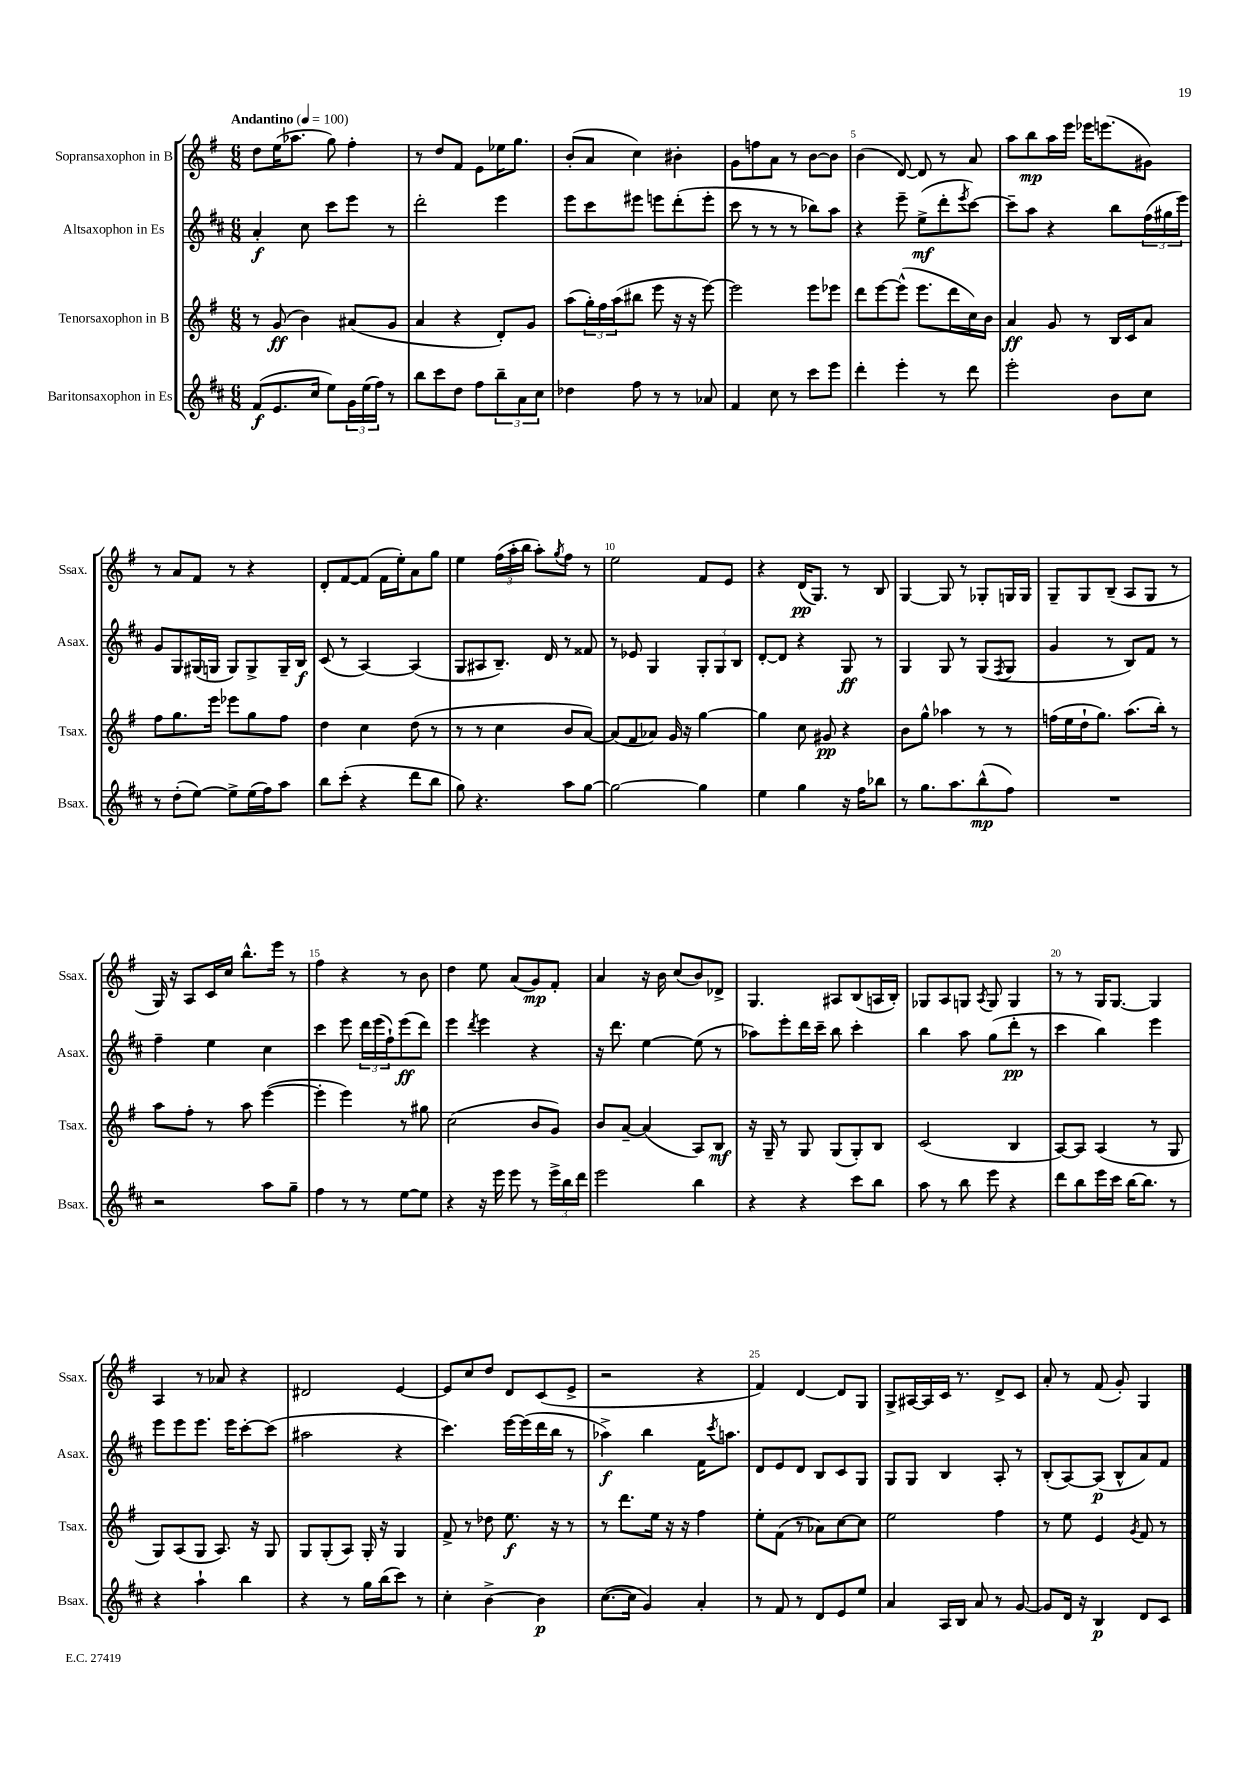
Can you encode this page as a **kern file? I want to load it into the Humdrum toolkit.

**kern	**dynam	**kern	**dynam	**kern	**dynam	**kern	**dynam
*part4	*part4	*part3	*part3	*part2	*part2	*part1	*part1
*staff4	*staff4	*staff3	*staff3	*staff2	*staff2	*staff1	*staff1
*I"Baritonsaxophon in Es	*	*I"Tenorsaxophon in B	*	*I"Altsaxophon in Es	*	*I"Sopransaxophon in B	*
*I'Bsax.	*	*I'Tsax.	*	*I'Asax.	*	*I'Ssax.	*
*clefG2	*	*clefG2	*	*clefG2	*	*clefG2	*
*k[f#c#]	*	*k[f#]	*	*k[f#c#]	*	*k[f#]	*
*M6/8	*	*M6/8	*	*M6/8	*	*M6/8	*
*MM100	*	*MM100	*	*MM100	*	*MM100	*
=1	=1	=1	=1	=1	=1	=1	=1
!	!	!	!	!	!	!LO:TX:a:B:t=Andantino	!
(8f#/L	f	8r	.	4a'/	f	8dd\L	.
8.e/	.	(8g/	ff	.	.	(16ee\K	.
.	.	.	.	.	.	8.aa-X\J	.
.	.	4b\)	.	8cc#\	.	.	.
16cc#/Jk	.	.	.	.	.	.	.
8ee\L)	.	.	.	8ccc#\L	.	8gg\)	.
24g\L	.	(8a#X/L	.	8eee\J	.	4ff#'\	.
(24ee\	.	.	.	.	.	.	.
24ff#\JJ)	.	.	.	.	.	.	.
8r	.	8g/J	.	8r	.	.	.
=2	=2	=2	=2	=2	=2	=2	=2
8bb\L	.	4a/	.	2ddd'\	.	8r	.
8ccc#\	.	.	.	.	.	8dd/L	.
8dd\J	.	4r	.	.	.	8f#/J	.
8ff#\L	.	.	.	.	.	8e\L	.
12bb~\	.	8d'/L)	.	4eee\	.	16ee-X\K	.
.	.	.	.	.	.	8.gg\J	.
12a\	.	.	.	.	.	.	.
.	.	8g/J	.	.	.	.	.
12cc#\J	.	.	.	.	.	.	.
=3	=3	=3	=3	=3	=3	=3	=3
4dd-X\	.	(8aa\L	.	8eee\L	.	(8b'/L	.
.	.	24gg'\L)	.	8ccc#\	.	8a/J	.
.	.	24ff#\	.	.	.	.	.
.	.	(24aa\J	.	.	.	.	.
8ff#\	.	8bb#X\J	.	8eee#X\J	.	4cc\)	.
8r	.	8eee\	.	8eeen\L	.	.	.
8r	.	16r	.	(8ddd'\	.	4b#X'\	.
.	.	16r	.	.	.	.	.
8a-X/	.	[8eee\)	.	8eee'\J	.	.	.
=4	=4	=4	=4	=4	=4	=4	=4
4f#/	.	2eee\]	.	8ccc#\	.	8g\L	.
.	.	.	.	8r	.	8ffn\	.
8cc#\	.	.	.	8r	.	8a\J	.
8r	.	.	.	8r	.	8r	.
8ccc#\L	.	8eee\L	.	8bb-X\L)	.	[8b\L	.
8eee\J	.	8eee-X\J	.	8aa\J	.	8b\J]	.
=5	=5	=5	=5	=5	=5	=5	=5
4ddd'\	.	8ddd\L	.	4r	.	(4b\	.
.	.	[8eee\	.	.	.	.	.
4eee'\	.	(8eee^^\J]	.	8eee~\	.	[8d/)	.
.	.	8.eee\L	.	(8ee^\L	mf	8d/]	.
8r	.	.	.	8ddd'\	.	8r	.
.	.	16ddd\L	.	.	.	.	.
.	.	.	.	8qeee/	.	.	.
8ddd\	.	16cc\)	.	[8ccc#\J)	.	8a/	.
.	.	16b\JJ	.	.	.	.	.
=6	=6	=6	=6	=6	=6	=6	=6
2eee'\	.	4a/	ff	8ccc#~\L]	.	8aa\L	.
.	.	.	.	8aa\J	.	8bb\	mp
.	.	8g/	.	4r	.	16aa\L	.
.	.	.	.	.	.	16eee\JJ	.
.	.	8r	.	.	.	16eee-X\KL	.
.	.	.	.	.	.	(8.eeen\	.
8b\L	.	16B/LL	.	8bb\L	.	.	.
.	.	16c/J	.	.	.	.	.
8cc#\J	.	8a/J	.	(24ff#\L	.	8g#X\J)	.
.	.	.	.	24gg#X\	.	.	.
.	.	.	.	24eee\JJ)	.	.	.
!!LO:LB:g=z
=7	=7	=7	=7	=7	=7	=7	=7
8r	.	8ff#\L	.	8g/L	.	8r	.
(8dd'\L	.	8.gg\	.	8G/	.	8a/L	.
[8ee\J)	.	.	.	(16G#X/L	.	8f#/J	.
.	.	16eee\Jk	.	16Gn/JJ	.	.	.
8ee^\L]	.	8eee-X\L	.	8G/L)	.	8r	.
(16ee\L	.	8gg\	.	8G^/	.	4r	.
16ff#\J)	.	.	.	.	.	.	.
8aa\J	.	8ff#\J	.	16G~/L	.	.	.
.	.	.	.	16B/JJ	f	.	.
=8	=8	=8	=8	=8	=8	=8	=8
8bb\L	.	4dd\	.	(8c#/	.	8d'/L	.
(8ccc#'\J	.	.	.	8r	.	[8f#/	.
4r	.	4cc\	.	[4A/)	.	(8f#/J]	.
.	.	.	.	.	.	16f#\LL	.
.	.	.	.	.	.	16ee'\J)	.
8ddd\L	.	(8dd\	.	(4A/]	.	8a\	.
8bb\J	.	8r	.	.	.	8gg\J	.
=9	=9	=9	=9	=9	=9	=9	=9
8gg\)	.	8r	.	8G/L	.	4ee\	.
4.r	.	8r	.	8A#X/	.	.	.
.	.	4cc\	.	8.B~/J)	.	(24ff#\LL	.
.	.	.	.	.	.	24aa'\	.
.	.	.	.	.	.	24bb\JJ	.
.	.	.	.	.	.	8aa'\L)	.
.	.	.	.	16d/	.	.	.
.	.	.	.	.	.	8qgg/	.
8aa\L	.	8b/L	.	8r	.	8ff#\J	.
[8gg\J	.	[8a/J)	.	8f##X/	.	8r	.
=10	=10	=10	=10	=10	=10	=10	=10
2gg\_	.	(8a/L]	.	8r	.	2ee\	.
.	.	8f#/	.	8e-X/	.	.	.
.	.	8a-X/J)	.	4G/	.	.	.
.	.	16g/	.	.	.	.	.
.	.	16r	.	.	.	.	.
4gg\]	.	[4gg\	.	12G'/L	.	8f#/L	.
.	.	.	.	12G/	.	.	.
.	.	.	.	.	.	8e/J	.
.	.	.	.	12B/J	.	.	.
=11	=11	=11	=11	=11	=11	=11	=11
4ee\	.	4gg\]	.	[8d'/L	.	4r	.
.	.	.	.	8d/J]	.	.	.
4gg\	.	8cc\	.	4r	.	(16d/KL	pp
.	.	.	.	.	.	8.G/J)	.
.	.	8g#X/	pp	.	.	.	.
16r	.	4r	.	8G/	ff	8r	.
16ff#\KL	.	.	.	.	.	.	.
8bb-X\J	.	.	.	8r	.	8B/	.
=12	=12	=12	=12	=12	=12	=12	=12
8r	.	8b\L	.	4G/	.	[4G/	.
8.gg\L	.	8gg^^\J	.	.	.	.	.
.	.	4aa-X\	.	8G/	.	8G/]	.
8.aa\	.	.	.	.	.	.	.
.	.	.	.	8r	.	8r	.
(8bb^^\	mp	8r	.	(8G/L	.	8G-X'/L	.
.	.	.	.	8qF#/	.	.	.
8ff#\J)	.	8r	.	8G/J	.	16Gn/L	.
.	.	.	.	.	.	16G/JJ	.
=13	=13	=13	=13	=13	=13	=13	=13
2.r	.	(16ffn\LL	.	4g/	.	8G~/L	.
.	.	16ee\	.	.	.	.	.
.	.	16dd`\J	.	.	.	8G/	.
.	.	8.gg\J)	.	.	.	.	.
.	.	.	.	8r	.	(8B~/J	.
.	.	(8.aa\L	.	8B/L)	.	8A/L	.
.	.	.	.	8f#/J	.	8G/J	.
.	.	16bb'\Jk)	.	.	.	.	.
.	.	8r	.	8r	.	8r	.
!!LO:LB:g=z
=14	=14	=14	=14	=14	=14	=14	=14
2r	.	8aa\L	.	4ff#~\	.	16G/)	.
.	.	.	.	.	.	16r	.
.	.	8ff#'\J	.	.	.	8A/L	.
.	.	8r	.	4ee\	.	16c/L	.
.	.	.	.	.	.	16cc/JJ	.
.	.	8aa\	.	.	.	8.bb^^\L	.
8aa\L	.	([4eee\	.	4cc#\	.	.	.
.	.	.	.	.	.	16eee\Jk	.
8gg~\J	.	.	.	.	.	8r	.
=15	=15	=15	=15	=15	=15	=15	=15
4ff#\	.	4eee'\]	.	4ccc#\	.	4ff#\	.
8r	.	4eee\)	.	8eee\	.	4r	.
8r	.	.	.	24ddd\LL	.	.	.
.	.	.	.	(24eee\	.	.	.
.	.	.	.	24ff#`\J)	.	.	.
[8ee\L	.	8r	.	(8eee\	ff	8r	.
8ee\J]	.	8gg#X\	.	8ddd\J)	.	8b\	.
=16	=16	=16	=16	=16	=16	=16	=16
4r	.	(2cc\	.	4eee\	.	4dd\	.
.	.	.	.	8qddd/	.	.	.
16r	.	.	.	4eee\	.	8ee\	.
16eee\	.	.	.	.	.	.	.
8eee\	.	.	.	.	.	(8a/L	.
8r	.	8b/L	.	4r	.	8g/)	mp
24eee^\LL	.	8g/J)	.	.	.	8f#'/J	.
24bb\	.	.	.	.	.	.	.
24ddd\JJ	.	.	.	.	.	.	.
=17	=17	=17	=17	=17	=17	=17	=17
2eee\	.	8b/L	.	16r	.	4a/	.
.	.	.	.	8.ddd\	.	.	.
.	.	[8a~/J	.	.	.	.	.
.	.	(4a/]	.	[4ee\	.	16r	.
.	.	.	.	.	.	16b\	.
.	.	.	.	.	.	(8cc/L	.
4bb\	.	8A/L)	.	(8ee\]	.	8b/)	.
.	.	8B/J	mf	8r	.	8d-X^/J	.
=18	=18	=18	=18	=18	=18	=18	=18
4r	.	16r	.	8aa-X\L)	.	4.G/	.
.	.	16G~/	.	.	.	.	.
.	.	8r	.	8eee'\	.	.	.
4r	.	8G/	.	16ddd\L	.	.	.
.	.	.	.	16ccc#~\JJ	.	.	.
.	.	(8G/L	.	8bb\	.	8A#X/L	.
8ccc#\L	.	8G'/)	.	4ccc#'\	.	(8B/	.
8bb\J	.	8B/J	.	.	.	16An/L	.
.	.	.	.	.	.	16B'/JJ)	.
=19	=19	=19	=19	=19	=19	=19	=19
8aa\	.	(2c/	.	4bb\	.	8G-X/L	.
8r	.	.	.	.	.	8A/	.
8bb\	.	.	.	8aa\	.	8Gn/J	.
.	.	.	.	.	.	8qA/	.
8eee\	.	.	.	(8gg\L	.	8G/	.
4r	.	4B/	.	8ddd'\J	pp	4G/	.
.	.	.	.	8r	.	.	.
=20	=20	=20	=20	=20	=20	=20	=20
8ddd\L	.	[8A/L)	.	4ccc#\	.	8r	.
8bb\	.	8A/J]	.	.	.	8r	.
16eee\L	.	(4A/	.	4bb\)	.	16G/KL	.
16ccc#\JJ	.	.	.	.	.	[8.G/J	.
[16bb\KL	.	.	.	.	.	.	.
8.bb\J]	.	.	.	.	.	.	.
.	.	8r	.	4eee\	.	4G/]	.
8r	.	8G/	.	.	.	.	.
!!LO:LB:g=z
=21	=21	=21	=21	=21	=21	=21	=21
4r	.	8G/L)	.	8eee\L	.	4A/	.
.	.	(8A/	.	8eee\	.	.	.
4aa`\	.	8G/J	.	8.eee\J	.	8r	.
.	.	8.A/)	.	.	.	8a-X/	.
.	.	.	.	16eee\KL	.	.	.
4bb\	.	.	.	[8ccc#'\	.	4r	.
.	.	16r	.	.	.	.	.
.	.	8G/	.	(8ccc#\J]	.	.	.
=22	=22	=22	=22	=22	=22	=22	=22
4r	.	8G/L	.	2aa#X\	.	2d#X/	.
.	.	(8G'/	.	.	.	.	.
8r	.	8A/J)	.	.	.	.	.
16gg\LL	.	16G'/	.	.	.	.	.
(16bb\J	.	16r	.	.	.	.	.
8ccc#\J)	.	4G/	.	4r	.	[4e/	.
8r	.	.	.	.	.	.	.
=23	=23	=23	=23	=23	=23	=23	=23
4cc#'\	.	8f#^/	.	4.ccc#\)	.	8e/L]	.
.	.	8r	.	.	.	8cc/	.
[4b^\	.	8dd-X\	.	.	.	8dd/J	.
.	.	8.ee\	f	[16eee\LL	.	8d/L	.
.	.	.	.	(16eee\]	.	.	.
4b\]	p	.	.	16ddd\	.	(8c/	.
.	.	16r	.	16bb\JJ	.	.	.
.	.	8r	.	8r	.	8e^/J	.
=24	=24	=24	=24	=24	=24	=24	=24
([8.cc#\L	.	8r	.	4aa-X^\)	f	2r	.
.	.	8.ddd\L	.	.	.	.	.
16cc#\Jk]	.	.	.	.	.	.	.
4g/)	.	.	.	4bb\	.	.	.
.	.	16ee\Jk	.	.	.	.	.
.	.	16r	.	.	.	.	.
.	.	16r	.	.	.	.	.
4a'/	.	4ff#\	.	16f#\KL	.	4r	.
.	.	.	.	8qccc#/	.	.	.
.	.	.	.	8.aan\J	.	.	.
=25	=25	=25	=25	=25	=25	=25	=25
8r	.	8ee'\L	.	8d/L	.	4f#/)	.
8f#/	.	(8f#\J	.	8e/	.	.	.
8r	.	8r	.	8d/J	.	[4d/	.
8d/L	.	8a-X\L)	.	8B/L	.	.	.
8e/	.	[8cc\	.	8c#/	.	8d/L]	.
8ee/J	.	8cc\J]	.	8G/J	.	8G/J	.
=26	=26	=26	=26	=26	=26	=26	=26
4a/	.	2ee\	.	8G/L	.	8G^/L	.
.	.	.	.	8G/J	.	[16A#X/L	.
.	.	.	.	.	.	16A#/]	.
16A/LL	.	.	.	4B/	.	16c/JJ	.
16B/JJ	.	.	.	.	.	8.r	.
8a/	.	.	.	.	.	.	.
8r	.	4ff#\	.	8A'/	.	8d^/L	.
[8g/	.	.	.	8r	.	8c/J	.
=27	=27	=27	=27	=27	=27	=27	=27
8g/L]	.	8r	.	(8B'/L	.	8a'/	.
16d/Jk	.	8ee\	.	[8A/)	.	8r	.
16r	.	.	.	.	.	.	.
4B/	p	4e/	.	(8A/J]	p	(8f#/	.
.	.	.	.	8B^^/L	.	8g'/)	.
.	.	8qg/	.	.	.	.	.
8d/L	.	8f#/	.	8a/)	.	4G/	.
8c#/J	.	8r	.	8f#/J	.	.	.
==	==	==	==	==	==	==	==
*-	*-	*-	*-	*-	*-	*-	*-
